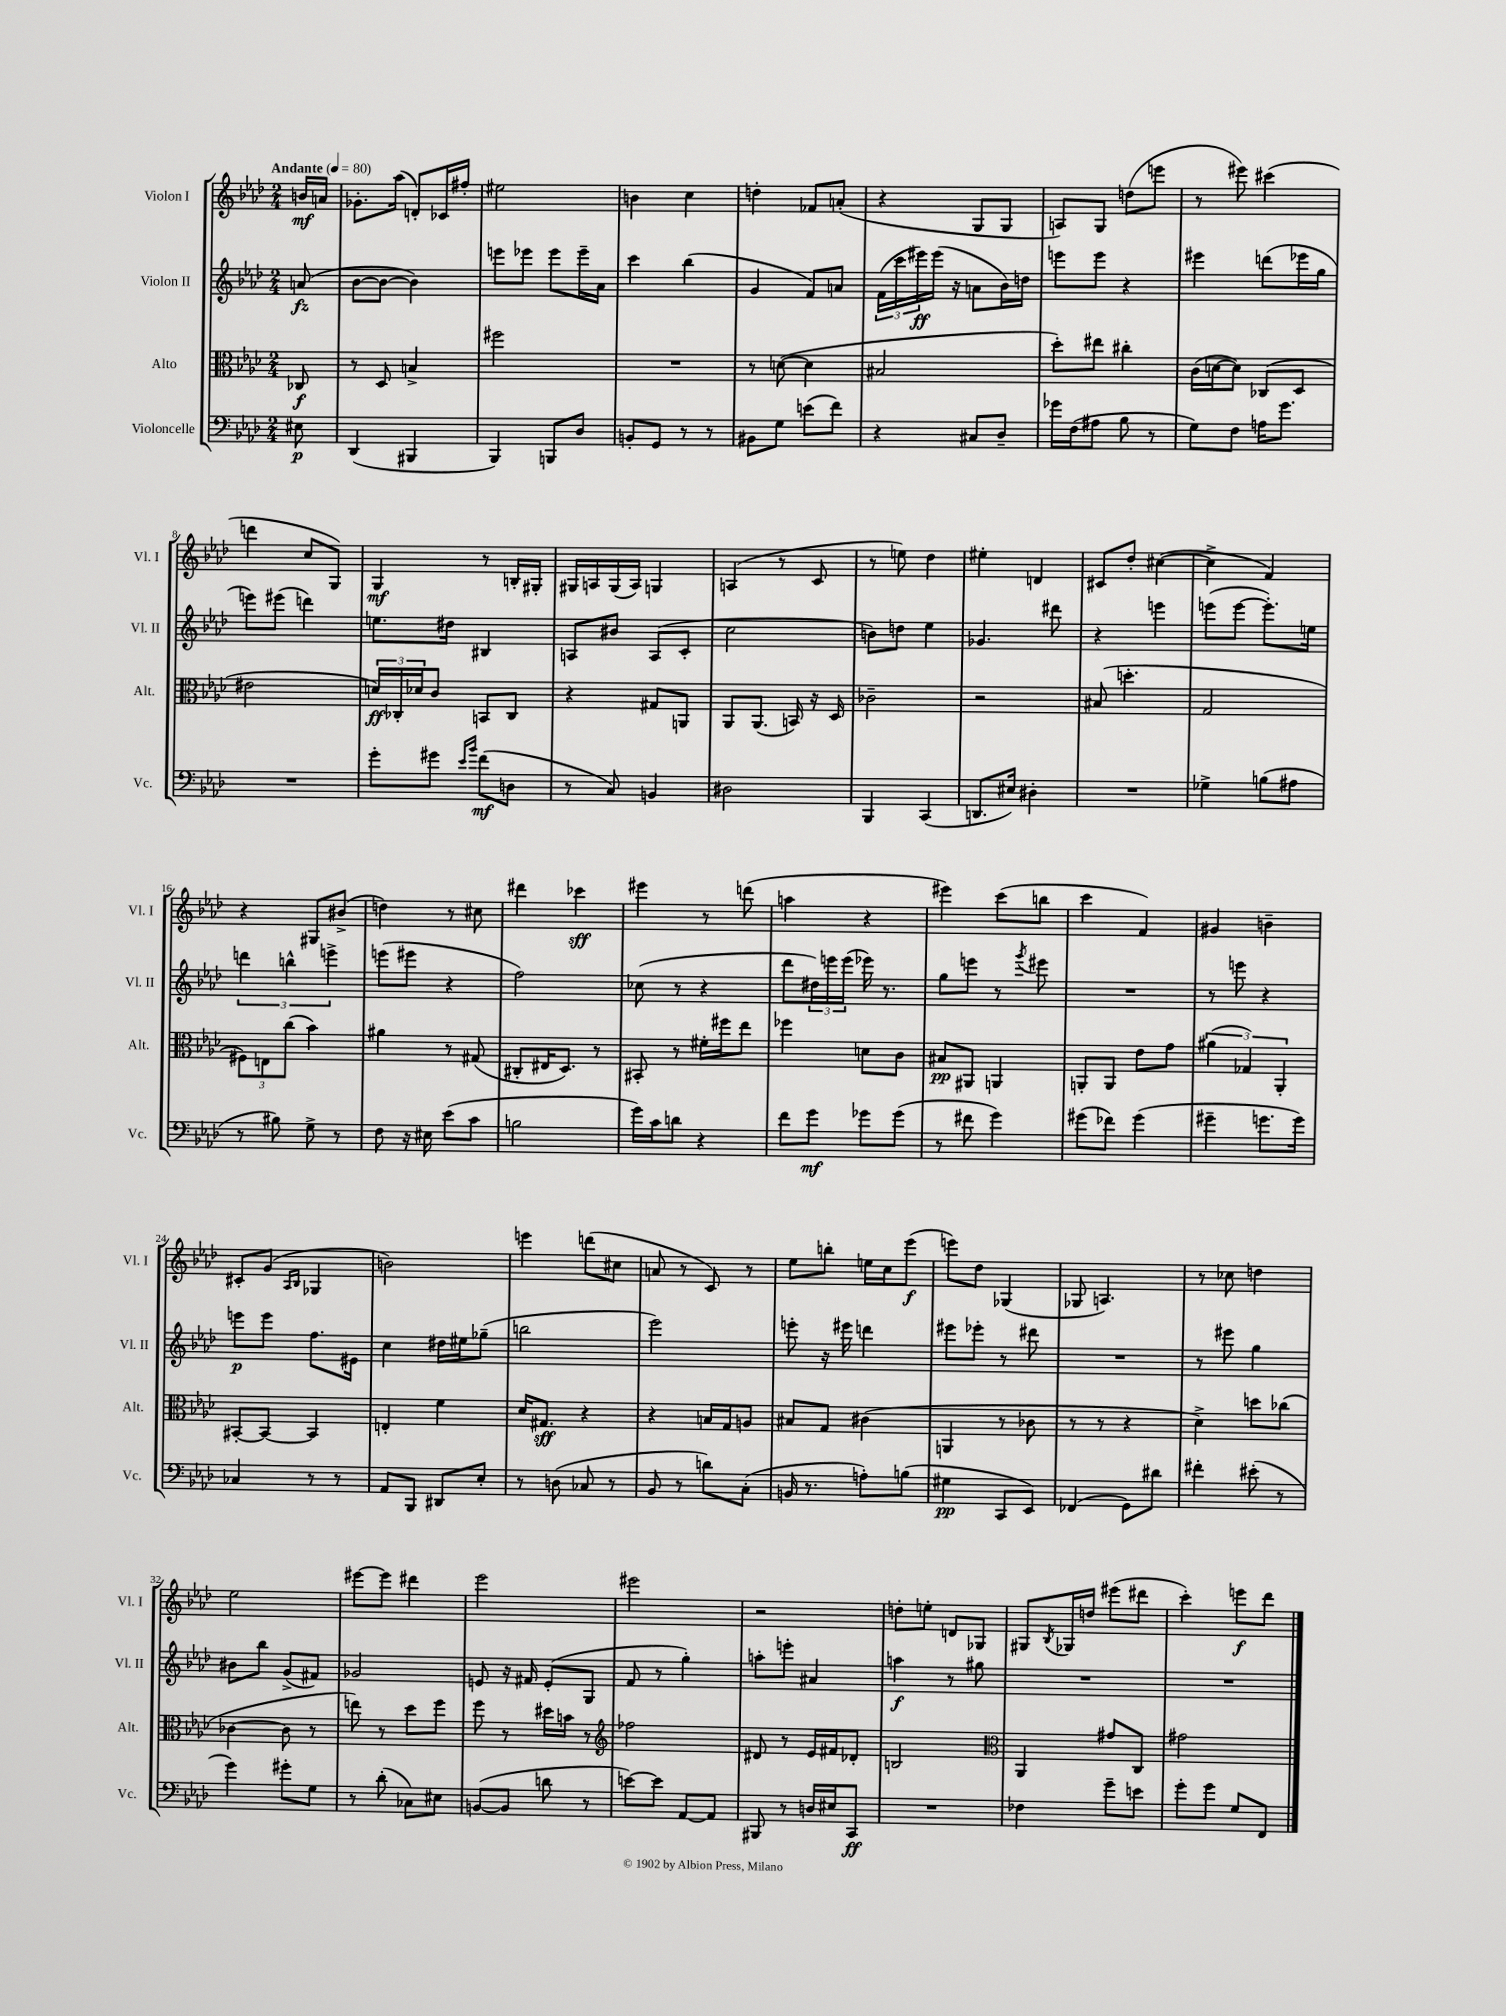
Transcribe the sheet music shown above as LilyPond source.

<<
\new StaffGroup <<
\new Staff = "s0" \with { instrumentName = "Violon I" shortInstrumentName = "Vl. I" } {
    \clef treble \key aes \major \numericTimeSignature \time 2/4 \partial 8 \tempo "Andante" 4 = 80
    b'16\mf a'16 |
    ges'8.-. aes''16( d'8-.) ces'16 fis''16-. |
    eis''2 |
    b'4 c''4 |
    d''4-. fes'8 a'8-.( |
    r4 g8 g8 |
    a8) g8 d''8( e'''8 |
    r8 eis'''8) cis'''4( |
    d'''4 c''8 g8) |
    g4\mf r8 b16-. gis16-. |
    gis16 a16 gis16( a16) g4 |
    a4( r8 c'8 |
    r8 e''8) des''4 |
    eis''4-. d'4 |
    cis'8 des''8-. cis''4~( |
    cis''4-> f'4) |
    r4 gis8 bis'8->( |
    d''4) r8 cis''8 |
    dis'''4 ces'''4\sff |
    eis'''4 r8 d'''8( |
    a''4 r4 |
    eis'''4) c'''8( b''8 |
    c'''4 f'4) |
    gis'4 b'4-- |
    cis'8-. g'8( \grace { aes16 bes16 } ges4 |
    b'2) |
    e'''4 d'''8( cis''8 |
    a'8 r8 c'8) r8 |
    ees''8 b''8-. e''16 c''16 ees'''8\f( |
    e'''8) des''8 ges4( |
    ges8 a4.) |
    r8 ces''8 d''4 |
    ees''2 |
    eis'''8~ eis'''8 dis'''4 |
    ees'''2 |
    eis'''2 |
    r2 |
    d''8-. e''8-. d'8 ges8 |
    gis8 \acciaccatura { bes8 } ges16 d''16 eis'''8( dis'''8 |
    c'''4-.) e'''8\f des'''8 \bar "|." |
}
\new Staff = "s1" \with { instrumentName = "Violon II" shortInstrumentName = "Vl. II" } {
    \clef treble \key aes \major \numericTimeSignature \time 2/4 \partial 8
    a'8\fz( |
    bes'8~ bes'8~ bes'4) |
    e'''8 ees'''8 ees'''8 ees'''16-- aes'16 |
    c'''4 bes''4( |
    g'4 f'8) a'8 |
    \tuplet 3/2 { f'16( c'''16 eis'''16\ff) } eis'''16( r16 a'8 bes'16) d''16 |
    e'''8 e'''8 r4 |
    eis'''4 d'''8( ees'''16 g''16 |
    e'''8) eis'''8( d'''4) |
    e''8. dis''16 bis4 |
    a8 bis'8 a8( c'8-. |
    c''2 |
    b'8) d''8 ees''4 |
    ges'4. dis'''8 |
    r4 e'''4 |
    e'''8( e'''8~ e'''8.-.) e''16 |
    \tuplet 3/2 { d'''4 b''4-^ e'''4-> } |
    e'''8( eis'''8 r4 |
    f''2) |
    ces''8( r8 r4 |
    des'''8 \tuplet 3/2 { dis''16) e'''16 e'''16( } ees'''16) r8. |
    g''8 e'''8 r8 \acciaccatura { g'''8 } eis'''8 |
    R2 |
    r8 e'''8 r4 |
    e'''8\p e'''8 f''8. eis'16 |
    c''4 dis''16 eis''16 ges''8--( |
    b''2 |
    ees'''2) |
    e'''8-. r16 eis'''16 d'''4 |
    eis'''8 ees'''8-. r8 dis'''8 |
    R2 |
    r8 eis'''8 g''4 |
    bis'8 bes''8 g'8->( fis'8) |
    ges'2 |
    e'8 r16 fis'16 e'8-.( g8 |
    f'8 r8 g''4-.) |
    a''8-. e'''8-. ais'4 |
    a''4\f r8 gis''8 |
    R2 |
    R2 \bar "|." |
}
\new Staff = "s2" \with { instrumentName = "Alto" shortInstrumentName = "Alt." } {
    \clef alto \key aes \major \numericTimeSignature \time 2/4 \partial 8
    ces8\f |
    r8 des8 b4-> |
    fis''2 |
    R2 |
    r8 d'8~( d'4 |
    bis2 |
    des''8-.) eis''8 cis''4-. |
    c'16( d'16~ d'8) ces8( des8 |
    eis'2 |
    \tuplet 3/2 { d'16\ff) ces16-. des'16 } c'8 b,8 ces8 |
    r4 gis8 a,8 |
    aes,8 aes,8.( b,16) r16 des16 |
    ces'2-- |
    r2 |
    bis8( d''4.-. |
    g2 |
    \tuplet 3/2 { fis8) e8 c''8( } bes'4) |
    ais'4 r8 gis8( |
    cis8-. eis16 des8.) r8 |
    bis,8-. r8 fis'16-. fis''16 ees''8 |
    fes''4 d'8 c'8 |
    bis8\pp ais,8 a,4 |
    a,8-. a,8 ees'8 g'8 |
    \tuplet 3/2 { ais'4( ges4) aes,4-. } |
    bis,8~-. bis,8~ bis,4 |
    e4-. f'4 |
    des'16 gis8.\sff r4 |
    r4 b16 g16 a8 |
    bis8 g8 cis'4( |
    a,4 r8 ces'8 |
    r8 r8 r4 |
    des'4->) d''8 ces''8( |
    ces'4~ ces'8 r8 |
    e''8) r8 des''8 f''8 |
    f''8 r8 dis''16 b'16 r8 |
    \clef treble fes''2 |
    dis'8 r8 ees'16 fis'16 des'8-. |
    b2 |
    \clef alto aes,4 gis'8 c8 |
    gis'2 \bar "|." |
}
\new Staff = "s3" \with { instrumentName = "Violoncelle" shortInstrumentName = "Vc." } {
    \clef bass \key aes \major \numericTimeSignature \time 2/4 \partial 8
    eis8\p |
    des,4( bis,,4 |
    bes,,4) b,,8 des8 |
    b,8-. g,8 r8 r8 |
    bis,8 g8 e'8( f'8) |
    r4 cis8 des8-- |
    ges'16 f16( ais8 bes8 r8 |
    g8) f8 a16 g'8. |
    R2 |
    g'8-. gis'8 \grace { ees'16 bes'16 } f'8\mf( d8 |
    r8 c8) b,4 |
    dis2 |
    bes,,4 c,4( |
    d,8. eis16) dis4-. |
    R2 |
    ges4-> b8( ais8 |
    r8 bis8) g8-> r8 |
    f8 r16 eis16 ees'8( c'8 |
    b2 |
    g'16) c'16 d'8 r4 |
    f'8 g'8\mf ges'8 ges'8( |
    r8 fis'8 g'4) |
    gis'8( fes'8) gis'4( |
    gis'4-- g'8. g'16) |
    ces4 r8 r8 |
    aes,8 bes,,8 dis,8 ees8-. |
    r8 d8( ces8 r8 |
    bes,8 r8 d'8) c8-.( |
    b,16 r8. a8-.) b8( |
    gis4\pp c,8 ees,8) |
    fes,4( g,8) dis'8 |
    fis'4-. eis'8-.( r8 |
    g'4) gis'8-. g8 |
    r8 des'8-.( ces8) eis8 |
    b,8~( b,8 d'8 r8 |
    e'8~) e'8 aes,8~ aes,8 |
    bis,,8 r8 d16 eis16 c,8\ff |
    R2 |
    fes4 g'8-- e'8 |
    g'8-. g'8 g8 f,8 \bar "|." |
}
>>
>>
